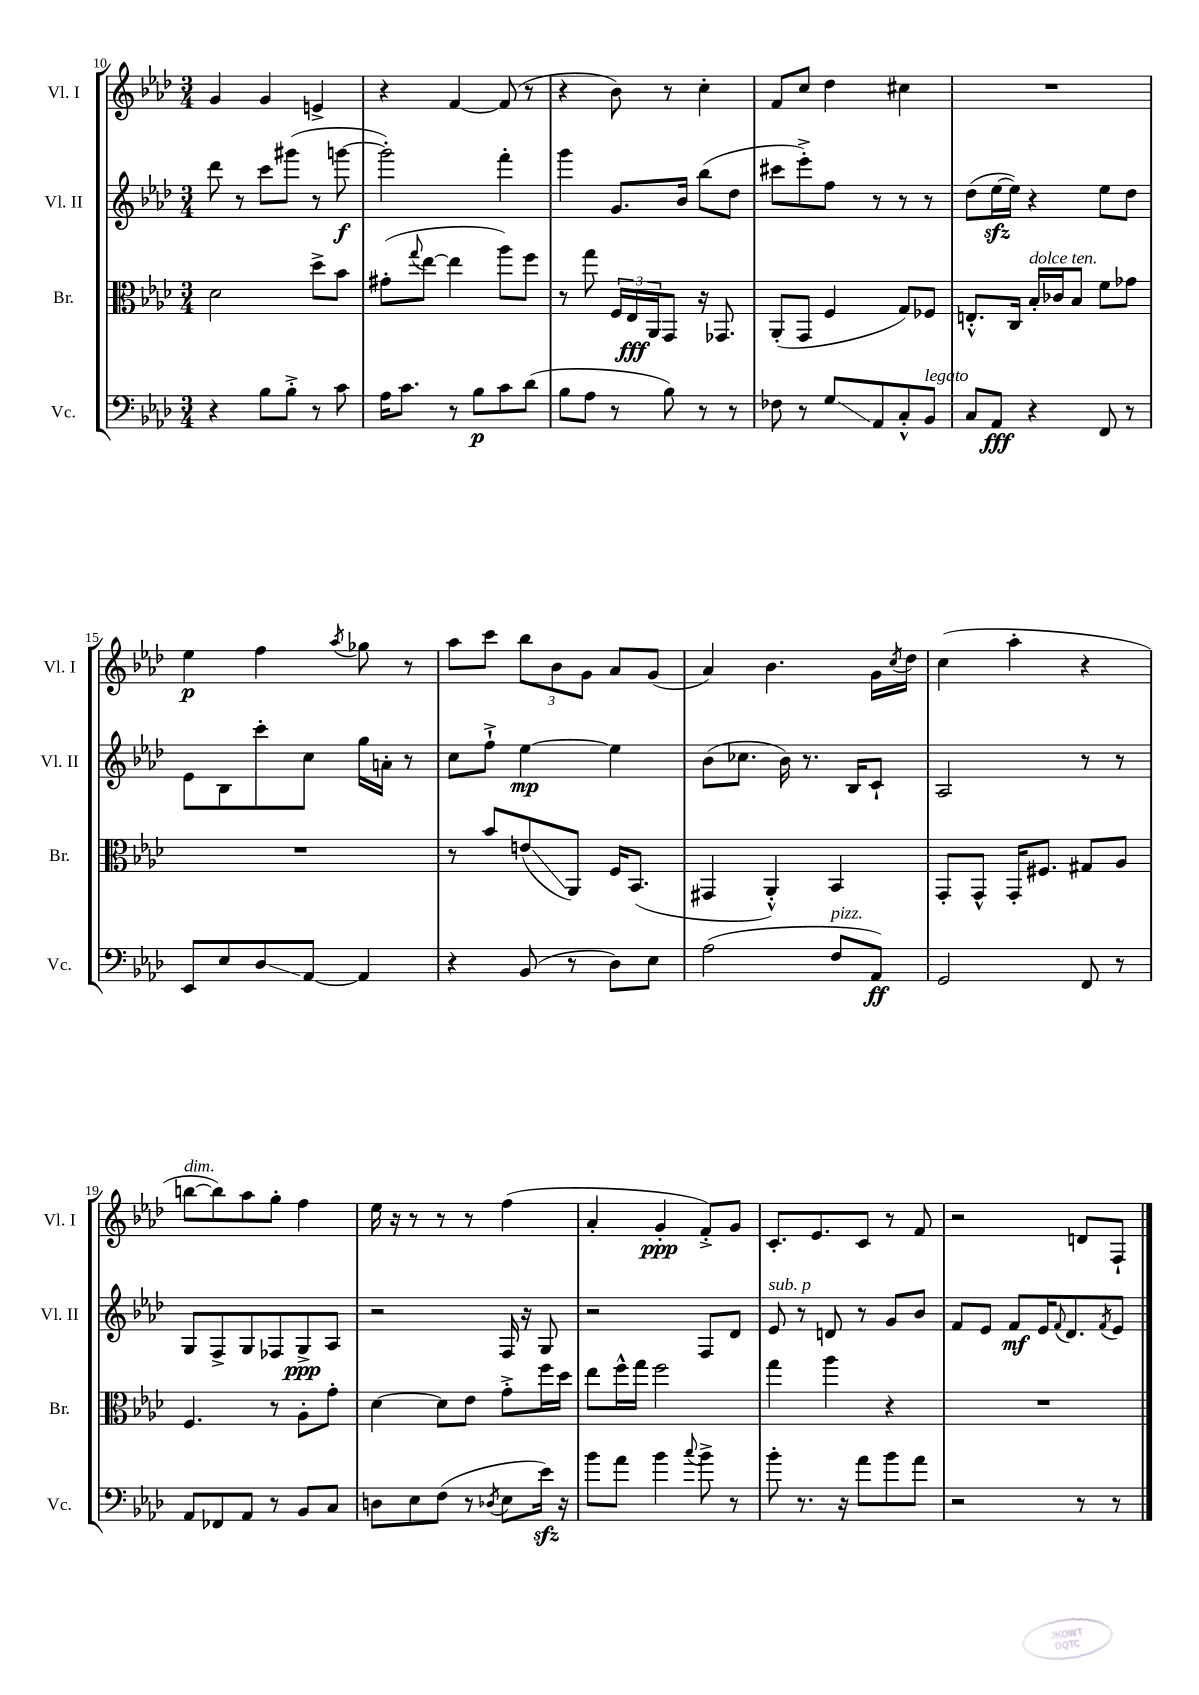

**kern	**kern	**kern	**kern
*staff4	*staff3	*staff2	*staff1
*clefF4	*clefC3	*clefG2	*clefG2
*k[b-e-a-d-]	*k[b-e-a-d-]	*k[b-e-a-d-]	*k[b-e-a-d-]
*M3/4	*M3/4	*M3/4	*M3/4
4r	2d-	8ddd-	4g
.	.	8r	.
8B-	.	8ccc	4g
8B-'^	.	(8ggg#	.
8r	8dd-^	8r	4e^
8c	8b-	[8ggg	.
=	=	=	=
16A-	(8g#'	2ggg'])	4r
8.c	.	.	.
.	8qqgg	.	.
.	[8ee-	.	.
8r	4ee-]	.	[4f
8B-	.	.	.
8c	8aa-)	4fff'	(8f]
(8d-	8ff	.	8r
=	=	=	=
8B-	8r	4ggg	4r
8A-	8gg	.	.
8r	24F	8.g	8b-)
.	24E-	.	.
.	24AA-	.	.
8B-)	8GG	.	8r
.	.	16b-	.
8r	16r	(8bb-	4cc'
.	8.GG-	.	.
8r	.	8dd-	.
=	=	=	=
8F-	(8AA-'	8ccc#	8f
8r	8GG	8eee-'^)	8cc
8G	4F	8ff	4dd-
8AA-	.	8r	.
8C'^^	8G)	8r	4cc#
8BB-	8F-	8r	.
=	=	=	=
8C	8.E'^^	(8dd-	2.r
8AA-	.	[16ee-	.
.	16C	16ee-])	.
4r	16B-'	4r	.
.	16c-	.	.
.	8B-	.	.
8FF	8f	8ee-	.
8r	8g-	8dd-	.
=	=	=	=
8EE-	2.r	8e-	4ee-
8E-	.	8B-	.
8D-	.	8ccc'	4ff
[8AA-	.	8cc	.
.	.	.	8qaa-
4AA-]	.	16gg	8gg-
.	.	16a'	.
.	.	8r	8r
=	=	=	=
4r	8r	8cc	8aa-
.	8b-	8ff`^	8ccc
(8BB-	(8e	[4ee-	12bb-
.	.	.	12b-
8r	8AA-)	.	.
.	.	.	12g
8D-)	16F	4ee-]	8a-
.	(8.BB-	.	.
8E-	.	.	(8g
=	=	=	=
(2A-	4GG#	(8b-	4a-)
.	.	8.cc-	.
.	4AA-'^^)	.	4.b-
.	.	16b-)	.
.	.	8.r	.
8F	4BB-	.	.
.	.	16B-	.
8AA-)	.	8c`	16g
.	.	.	8qcc
.	.	.	16dd-
=	=	=	=
2GG	8GG'	2A-	(4cc
.	8GG^^	.	.
.	16GG'	.	4aa-'
.	8.F#	.	.
8FF	8G#	8r	4r
8r	8A-	8r	.
=	=	=	=
8AA-	4.F	8G	[8bb
8FF-	.	8F^	8bb])
8AA-	.	8G	8aa-
8r	8r	8F-	8gg'
8BB-	8A-'	8G^	4ff
8C	8g'	8A-	.
=	=	=	=
8D	[4d-	2r	16ee-
.	.	.	16r
8E-	.	.	8r
(8F	8d-]	.	8r
8r	8e-	.	8r
8qD-	.	.	.
8E-	8g'^	16F	(4ff
.	.	16r	.
16e-)	16ff	8G	.
16r	16dd-	.	.
=	=	=	=
8b-	8ee-	2r	4a-'
8a-	16ff^^	.	.
.	16gg	.	.
4b-	2ff	.	4g'
8qqcc	.	.	.
8b-^	.	8F	8f'^)
8r	.	8d-	8g
=	=	=	=
8b-'	4gg	8e-	8.c'
8.r	.	8r	.
.	.	.	8.e-
.	4aa-	8d	.
16r	.	.	.
8a-	.	8r	8c
8b-	4r	8g	8r
8a-	.	8b-	8f
=	=	=	=
2r	2.r	8f	2r
.	.	8e-	.
.	.	8f	.
.	.	16e-	.
.	.	8qqf	.
.	.	8.d-	.
8r	.	.	8d
.	.	8qf	.
8r	.	8e-	8F`
==	==	==	==
*-	*-	*-	*-
